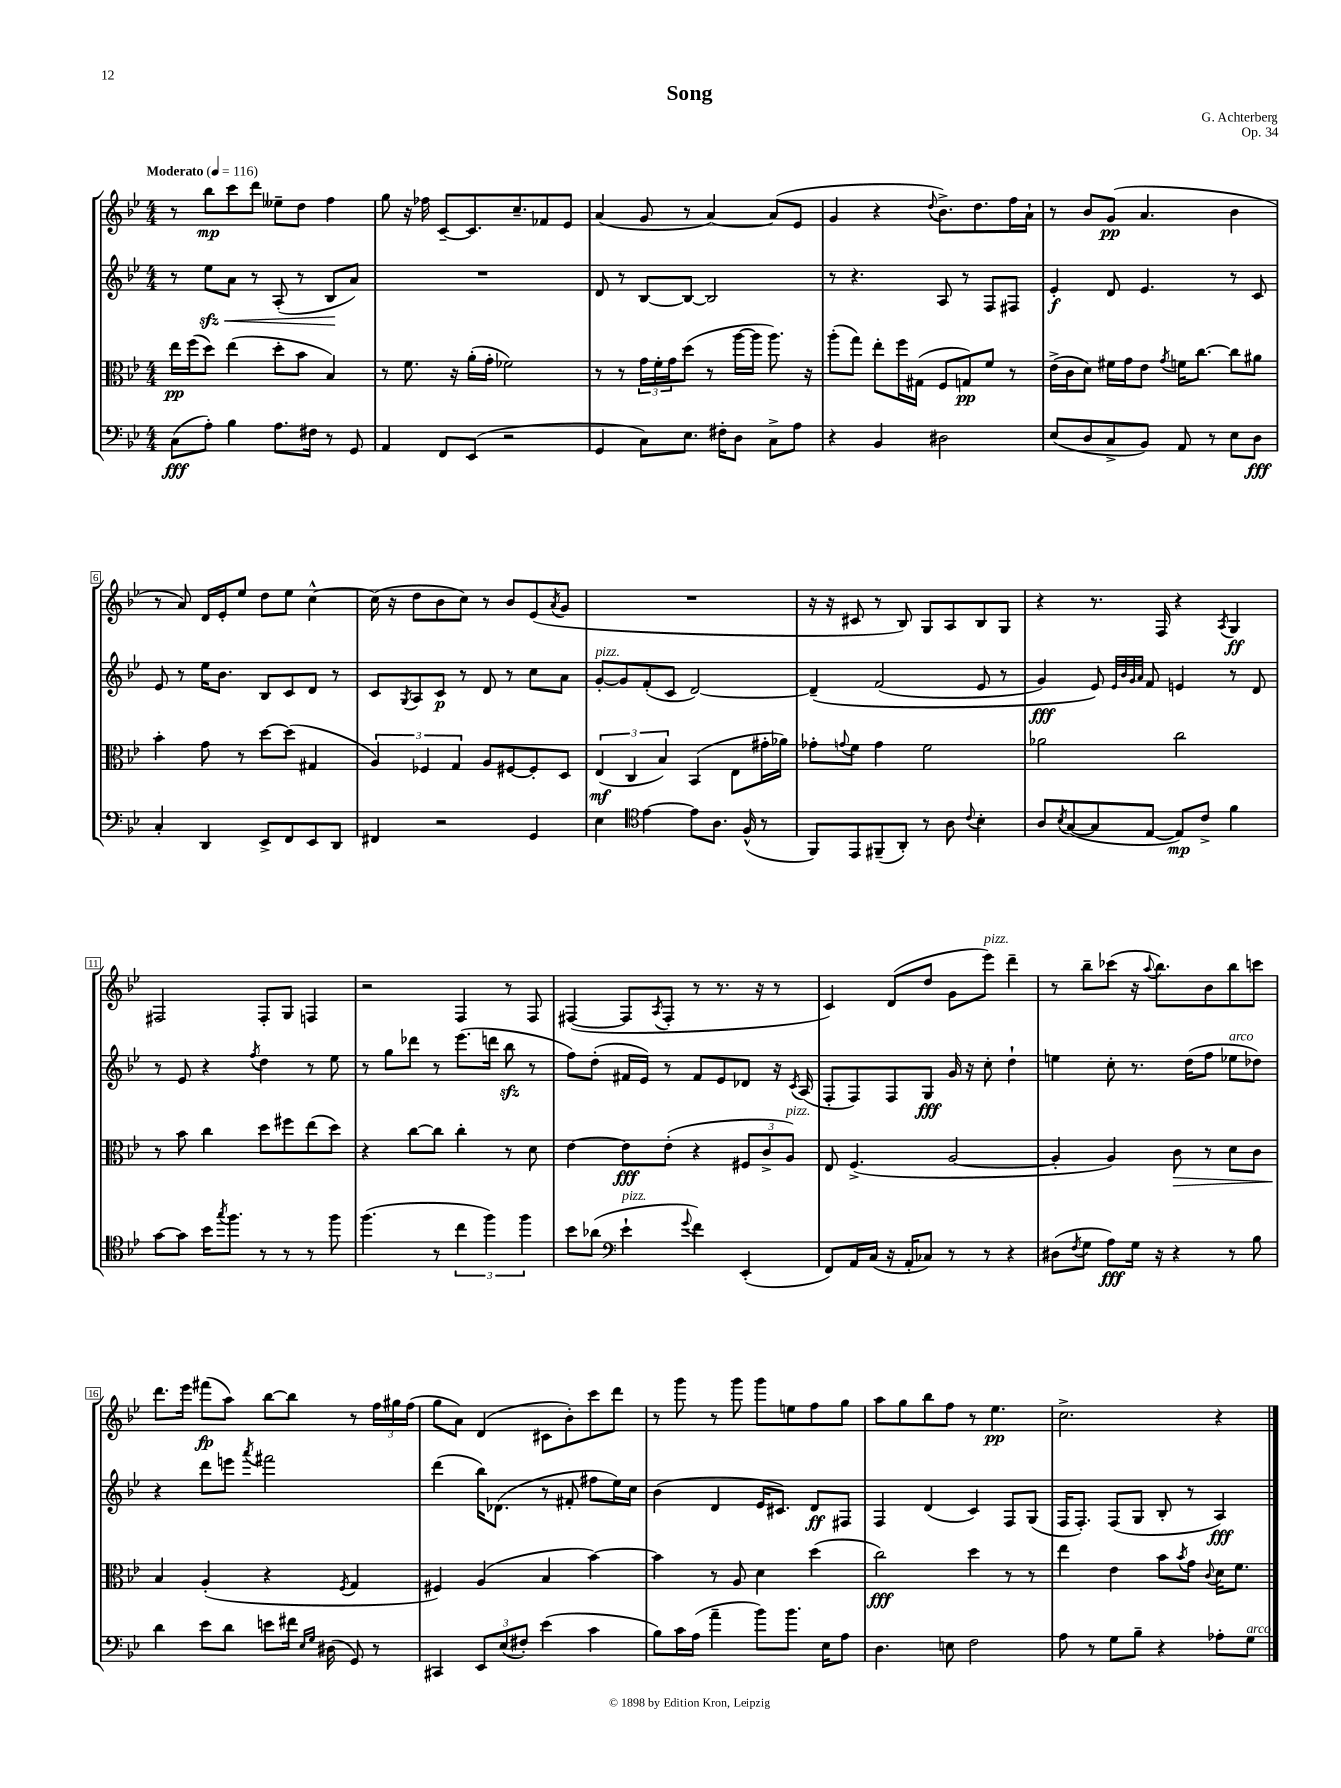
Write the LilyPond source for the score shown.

\header { title = "Song" composer = "G. Achterberg" opus = "Op. 34" }
<<
\new StaffGroup <<
\new Staff = "s0" {
    \clef treble \key bes \major \numericTimeSignature \time 4/4 \tempo "Moderato" 4 = 116
    r8 bes''8\mp c'''8 d'''8 eeses''8-- d''8 f''4 |
    g''8 r16 fes''16 c'8~-- c'8. c''8.-- fes'8 ees'8 |
    a'4( g'8 r8 a'4~) a'8( ees'8 |
    g'4 r4 \appoggiatura { d''8 } bes'8.->) d''8. f''16 a'16-! |
    r8 bes'8 g'8\pp( a'4. bes'4 |
    r8 a'8) d'16 ees'16-. ees''8 d''8 ees''8 c''4~-^ |
    c''16( r16 d''8 bes'8 c''8) r8 bes'8 ees'8( \acciaccatura { a'8 } g'8 |
    R1 |
    r16 r16 cis'8 r8 bes8) g8 a8 bes8 g8 |
    r4 r8. f16 r4 \acciaccatura { a8 } g4\ff |
    fis2 fis8-. g8 f4 |
    r2 f4 r8 f8 |
    fis4~( fis8 \acciaccatura { a8 } fis8-. r8 r8. r16 r8 |
    c'4) d'8( d''8 g'8 ees'''8^\markup { \italic "pizz." }) d'''4-- |
    r8 bes''8-- ces'''8( r16 \appoggiatura { a''8 } bes''8.) bes'8 bes''8 c'''8 |
    d'''8. ees'''16 fis'''8\fp( a''8) bes''8~ bes''8 r8 \tuplet 3/2 { f''16 gis''16 f''16( } |
    g''8 a'8) d'4( cis'8 bes'8-.) c'''8 d'''8 |
    r8 g'''8 r8 g'''8 g'''8 e''8 f''8 g''8 |
    a''8 g''8 bes''8 f''8 r8 ees''4.\pp |
    c''2.-> r4 \bar "|." |
}
\new Staff = "s1" {
    \clef treble \key bes \major \numericTimeSignature \time 4/4
    r8 ees''8\sfz\< a'8 r8 a8-.( r8 bes8\! a'8) |
    R1 |
    d'8 r8 bes8~ bes8~ bes2 |
    r8 r4. a8 r8 f8 fis8 |
    ees'4-.\f d'8 ees'4. r8 c'8 |
    ees'8 r8 ees''16 bes'8. bes8 c'8 d'8 r8 |
    c'8 \acciaccatura { g8 } a8 c'8\p r8 d'8 r8 c''8 a'8 |
    g'8~-.^\markup { \italic "pizz." } g'8 f'8-.( c'8 d'2~) |
    d'4--\( f'2( ees'8 r8 |
    g'4\fff) ees'8\) \grace { ees'32 bes'32 g'32 a'32 } f'8 e'4 r8 d'8 |
    r8 ees'8 r4 \acciaccatura { f''8 } d''4 r8 ees''8 |
    r8 g''8 des'''8 r8 ees'''8.( d'''16 bes''8\sfz r8 |
    f''8) d''8-.( fis'16 ees'16) r8 fis'8 ees'8 des'8 r16 \acciaccatura { c'8 } a16( |
    f8-. f8) f8 g8\fff g'16 r16 c''8-. d''4-! |
    e''4 c''8-. r8. d''16( f''8 ees''8^\markup { \italic "arco" } des''8) |
    r4 d'''8 e'''8 \acciaccatura { a'''8 } fis'''2 |
    d'''4( bes''16) des'8.( r8 fis'8-. fis''8 ees''16) c''16 |
    bes'4( d'4 ees'16 cis'8.) d'8\ff fis8 |
    f4 d'4( c'4) f8 g8( |
    f16 f8.-.) f8( g8 bes8-. r8 a4\fff) \bar "|." |
}
\new Staff = "s2" {
    \clef alto \key bes \major \numericTimeSignature \time 4/4
    ees''16\pp f''16( d''8) ees''4( d''8-. bes'8 bes4) |
    r8 f'8. r16 a'16-.( g'16-. fes'2) |
    r8 r8 \tuplet 3/2 { g'16 f'16-. g'16 } d''8( r8 a''16~ a''16 a''8.) r16 |
    a''8-.( g''8) ees''8-. f''16 gis16( f8 g8\pp) f'8 r8 |
    ees'16->( c'16 d'8) fis'16 g'16 ees'8 \acciaccatura { g'8 } f'16 c''8.~ c''8 ais'8 |
    bes'4-. g'8 r8 d''8~ d''8( gis4 |
    \tuplet 3/2 { a4) fes4 g4 } a8 fis8~ fis8-. d8 |
    \tuplet 3/2 { ees4\mf( c4 bes4) } bes,4( ees8 gis'16-. aes'16) |
    ges'8-. \appoggiatura { g'8 } f'8 g'4 f'2 |
    aes'2 c''2 |
    r8 bes'8 c''4 d''8 fis''8 ees''8( d''8) |
    r4 c''8~ c''8 c''4-. r8 d'8 |
    ees'4~ ees'8\fff ees'8-.( r4 \tuplet 3/2 { fis8 c'8-> a8^\markup { \italic "pizz." }) } |
    ees8 f4.->( a2~ |
    a4-. a4) c'8\> r8 d'8 c'8 |
    bes4\! a4-.( r4 \acciaccatura { f8 } g4 |
    fis4) a4( bes4 bes'4~) |
    bes'4 r8 a8 d'4 d''4( |
    c''2\fff) d''4 r8 r8 |
    ees''4 ees'4 bes'8 \acciaccatura { bes'8 } g'8 \appoggiatura { c'8 } d'16 f'8. \bar "|." |
}
\new Staff = "s3" {
    \clef bass \key bes \major \numericTimeSignature \time 4/4
    c8\fff( a8-.) bes4 a8. fis16 r8 g,8 |
    a,4 f,8 ees,8( r2 |
    g,4 c8) ees8. fis16-. d8 c8-> a8 |
    r4 bes,4 dis2 |
    ees8( d8 c8-> bes,8) a,8 r8 ees8 d8\fff |
    c4-. d,4 ees,8-> f,8 ees,8 d,8 |
    fis,4 r2 g,4 |
    ees4 \clef tenor ees'4~ ees'8 a8. f16-^( r8 |
    f,8) ees,8 fis,8--( a,8-.) r8 a8 \appoggiatura { c'8 } bes4-. |
    a8 \acciaccatura { bes8 } g8~( g8 ees8~ ees8\mp) c'8-> f'4 |
    g'8~ g'8 bes'16 \acciaccatura { g''8 } f''8. r8 r8 r8 f''8 |
    f''4.( r8 \tuplet 3/2 { c''4 f''4) f''4 } |
    bes'8 aes'8( \clef bass ees'4-!^\markup { \italic "pizz." } \appoggiatura { g'8 } f'4) ees,4-.( |
    f,8) a,16 c16( r16 a,16-. ces8) r8 r8 r4 |
    dis8( \acciaccatura { f8 } g8 a8\fff) g16 r16 r4 r8 bes8 |
    d'4 ees'8 d'8 e'8 fis'16 \grace { ees16 g16 } dis16( g,8) r8 |
    cis,4 \tuplet 3/2 { ees,8 ees8( fis8-.) } ees'4( c'4 |
    bes8) c'16 a16( a'4-- bes'8) bes'8. ees16 a8 |
    d4. e8 f2 |
    a8 r8 g8 bes8-- r4 aes8-. g8^\markup { \italic "arco" } \bar "|." |
}
>>
>>
\layout { \context { \Score \override BarNumber.stencil = #(make-stencil-boxer 0.1 0.3 ly:text-interface::print) } }
